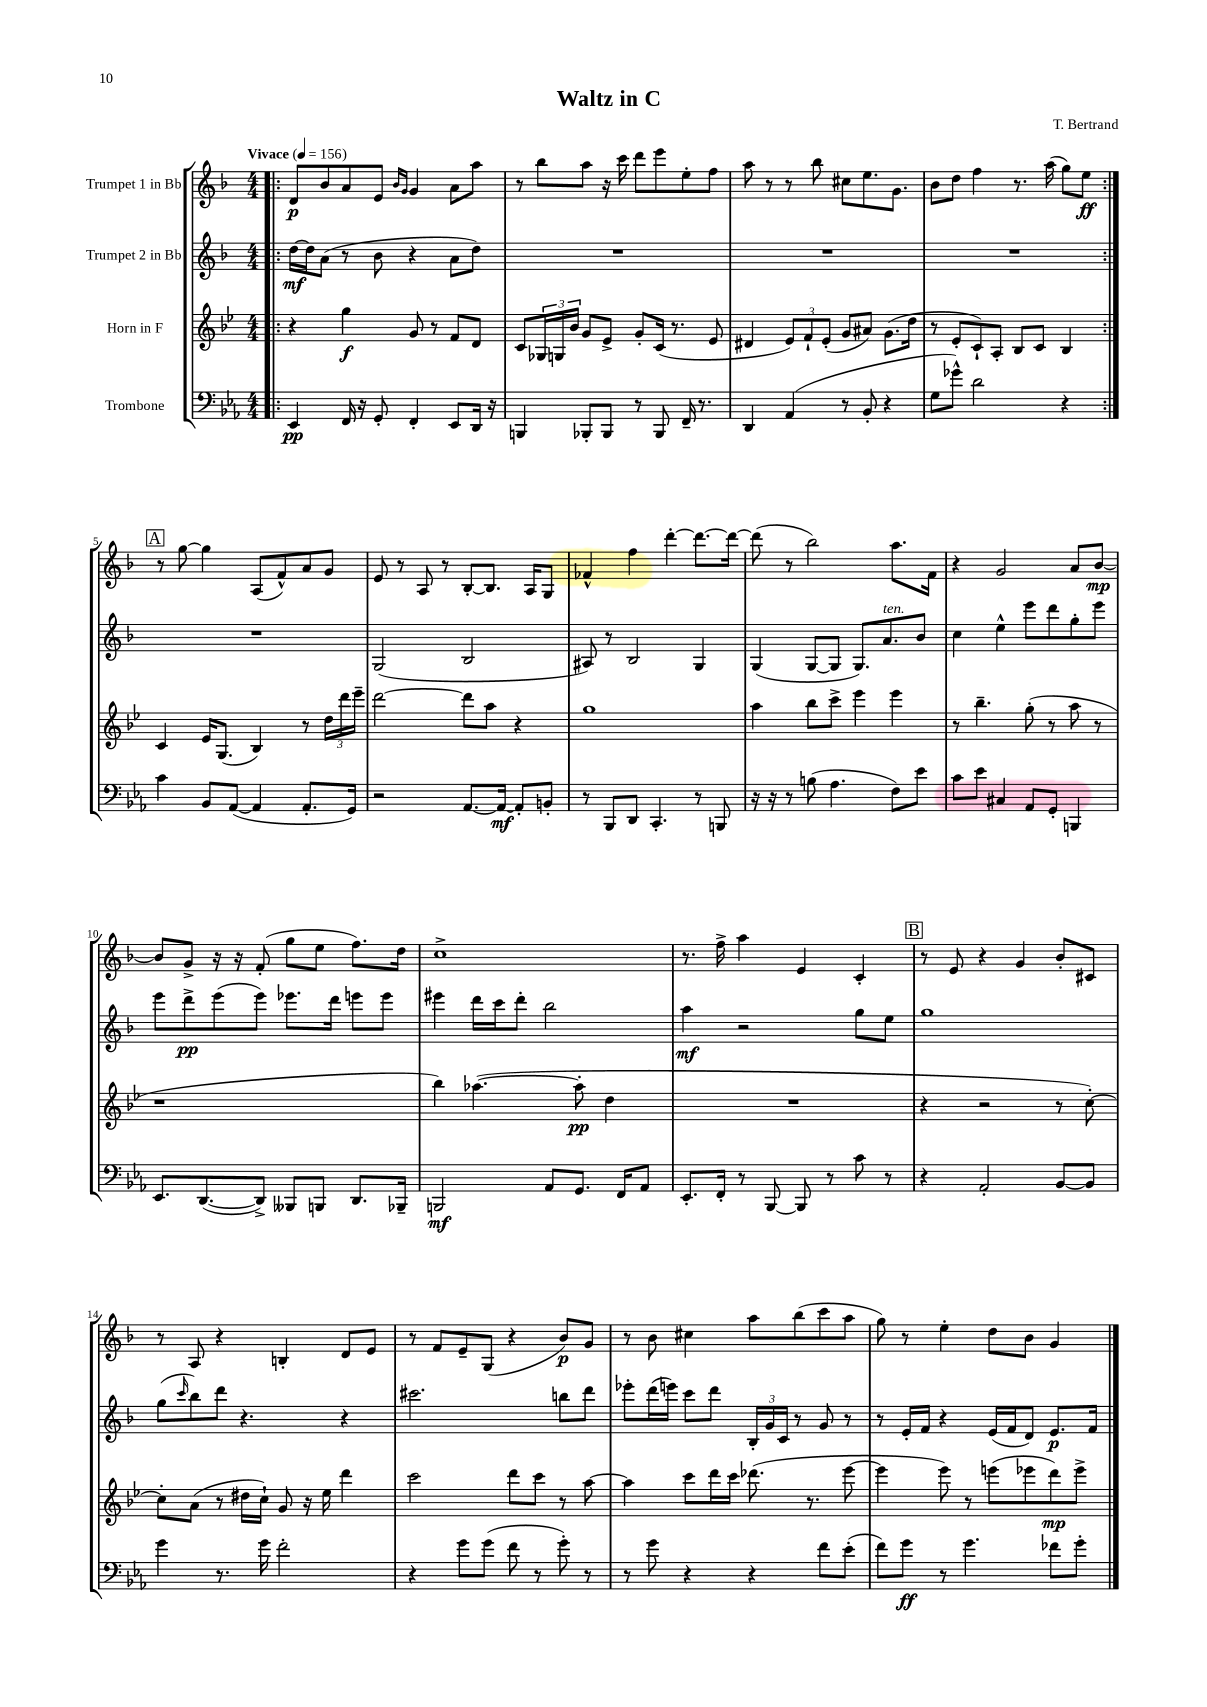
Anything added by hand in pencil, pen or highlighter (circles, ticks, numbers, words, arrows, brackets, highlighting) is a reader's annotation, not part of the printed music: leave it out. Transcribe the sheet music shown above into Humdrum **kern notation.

**kern	**dynam	**kern	**dynam	**kern	**dynam	**kern	**dynam
*part4	*part4	*part3	*part3	*part2	*part2	*part1	*part1
*staff4	*staff4	*staff3	*staff3	*staff2	*staff2	*staff1	*staff1
*I"Trombone	*	*I"Horn in F	*	*I"Trumpet 2 in Bb	*	*I"Trumpet 1 in Bb	*
*clefF4	*	*clefG2	*	*clefG2	*	*clefG2	*
*k[b-e-a-]	*	*k[b-e-]	*	*k[b-]	*	*k[b-]	*
*M4/4	*	*M4/4	*	*M4/4	*	*M4/4	*
*MM156	*	*MM156	*	*MM156	*	*MM156	*
=1!|:	=1!|:	=1!|:	=1!|:	=1!|:	=1!|:	=1!|:	=1!|:
!	!	!	!	!	!	!LO:TX:a:B:t=Vivace	!
4EE-/	pp	4r	.	[16dd\LL	mf	8d/L	p
.	.	.	.	16dd\J]	.	.	.
.	.	.	.	(8a\J	.	8b-/	.
16FF/	.	4gg\	f	8r	.	8a/	.
16r	.	.	.	.	.	.	.
8GG'/	.	.	.	8b-\	.	8e/J	.
.	.	.	.	.	.	16qqb-/LL	.
.	.	.	.	.	.	16qqg/JJ	.
4FF'/	.	8g/	.	4r	.	4g/	.
.	.	8r	.	.	.	.	.
8EE-/L	.	8f/L	.	8a\L	.	8a\L	.
16DD/Jk	.	8d/J	.	8dd\J)	.	8aa\J	.
16r	.	.	.	.	.	.	.
=2	=2	=2	=2	=2	=2	=2	=2
4BBBn/	.	8c/L	.	1r	.	8r	.
.	.	24G-X/L	.	.	.	8bb-\L	.
.	.	24Gn/	.	.	.	.	.
.	.	24b-/JJ	.	.	.	.	.
8BBB-X'/L	.	8g/L	.	.	.	8aa\J	.
8BBB-/J	.	8e-^/J	.	.	.	16r	.
.	.	.	.	.	.	16ccc\	.
8r	.	8g'/L	.	.	.	8ddd\L	.
8BBB-/	.	(16c/Jk	.	.	.	8eee\	.
.	.	8.r	.	.	.	.	.
16FF~/	.	.	.	.	.	8ee'\	.
8.r	.	.	.	.	.	.	.
.	.	8e-/	.	.	.	8ff\J	.
=3	=3	=3	=3	=3	=3	=3	=3
4DD/	.	4d#X/	.	1r	.	8aa\	.
.	.	.	.	.	.	8r	.
(4AA-/	.	12e-/L)	.	.	.	8r	.
.	.	12f`/	.	.	.	.	.
.	.	.	.	.	.	8bb-\	.
.	.	(12e-'/J	.	.	.	.	.
8r	.	8g/L	.	.	.	8cc#X\L	.
8BB-'/	.	8a#X/J)	.	.	.	8.ee\	.
4r	.	(8.g\L	.	.	.	.	.
.	.	.	.	.	.	8.g\J	.
.	.	16dd\Jk	.	.	.	.	.
=4	=4	=4	=4	=4	=4	=4	=4
8G\L	.	8r	.	1r	.	8b-\L	.
8g-X^^\J)	.	8e-'/L	.	.	.	8dd\J	.
2d\	.	8c`/)	.	.	.	4ff\	.
.	.	8A'/J	.	.	.	.	.
.	.	8B-/L	.	.	.	8.r	.
.	.	8c/J	.	.	.	.	.
.	.	.	.	.	.	(16aa\	.
4r	.	4B-/	.	.	.	8gg\L)	.
.	.	.	.	.	.	8ee\J	ff
!!LO:LB:g=z
!!LO:REH:place=s1:t=A
=5:|!	=5:|!	=5:|!	=5:|!	=5:|!	=5:|!	=5:|!	=5:|!
4c\	.	4c/	.	1r	.	8r	.
.	.	.	.	.	.	[8gg\	.
8BB-/L	.	16e-/KL	.	.	.	4gg\]	.
.	.	(8.G/J	.	.	.	.	.
([8AA-/J	.	.	.	.	.	.	.
4AA-/]	.	4B-/)	.	.	.	(8A/L	.
.	.	.	.	.	.	8f^^/)	.
8.AA-'/L	.	8r	.	.	.	8a/	.
.	.	24dd\LL	.	.	.	8g/J	.
.	.	24ddd\	.	.	.	.	.
16GG/Jk)	.	.	.	.	.	.	.
.	.	24eee-~\JJ	.	.	.	.	.
=6	=6	=6	=6	=6	=6	=6	=6
2r	.	[2ddd\	.	(2G/	.	8e/	.
.	.	.	.	.	.	8r	.
.	.	.	.	.	.	8A/	.
.	.	.	.	.	.	8r	.
[8.AA-/L	.	8ddd\L]	.	2B-/	.	[8B-'/L	.
.	.	8aa\J	.	.	.	8.B-/J]	.
16AA-/Jk_	mf	.	.	.	.	.	.
8AA-'/L]	.	4r	.	.	.	.	.
.	.	.	.	.	.	16A/KL	.
8BBn'/J	.	.	.	.	.	8G/J	.
=7	=7	=7	=7	=7	=7	=7	=7
8r	.	1gg	.	8A#X/)	.	4f-X^^/	.
8BBB-/L	.	.	.	8r	.	.	.
8DD/J	.	.	.	2B-/	.	4ff\	.
4.CC'/	.	.	.	.	.	.	.
.	.	.	.	.	.	[4ddd'\	.
8r	.	.	.	4G/	.	8.ddd\L_	.
8BBBn/	.	.	.	.	.	.	.
.	.	.	.	.	.	16ddd\Jk_	.
=8	=8	=8	=8	=8	=8	=8	=8
16r	.	4aa\	.	(4G/	.	(8ddd\]	.
16r	.	.	.	.	.	.	.
8r	.	.	.	.	.	8r	.
(8Bn\	.	8bb-\L	.	[8G/L	.	2bb-\)	.
4.A-\	.	8ccc^\J	.	8G/J]	.	.	.
.	.	4eee-\	.	8.G/L)	.	.	.
!	!	!	!	!LO:TX:a:i:t=ten.	!	!	!
.	.	.	.	8.a/	.	.	.
8F\L)	.	4eee-\	.	.	.	8.aa\L	.
8e-\J	.	.	.	8b-/J	.	.	.
.	.	.	.	.	.	16f\Jk	.
=9	=9	=9	=9	=9	=9	=9	=9
8c\L	.	8r	.	4cc\	.	4r	.
8e-\J	.	4.bb-~\	.	.	.	.	.
4C#X/	.	.	.	4ee^^\	.	2g/	.
8AA-/L	.	(8gg'\	.	8eee\L	.	.	.
8GG'/J	.	8r	.	8ddd\	.	.	.
4BBBn/	.	8aa\	.	8gg'\	.	8a/L	.
.	.	8r	.	8eee\J	.	[8b-/J	mp
!!LO:LB:g=z
=10	=10	=10	=10	=10	=10	=10	=10
8.EE-/L	.	1r	.	8eee\L	.	8b-/L]	.
.	.	.	.	8ddd^\	pp	8g^/J	.
([8.DD/	.	.	.	.	.	.	.
.	.	.	.	(8eee\	.	16r	.
.	.	.	.	.	.	16r	.
8DD^/J])	.	.	.	8eee\J)	.	(8f'/	.
8BBB--X/L	.	.	.	8.eee-X\L	.	8gg\L	.
8BBBn/J	.	.	.	.	.	8ee\J	.
.	.	.	.	16ddd\Jk	.	.	.
8.DD/L	.	.	.	8eeen\L	.	8.ff\L)	.
.	.	.	.	8eee\J	.	.	.
16BBB-X~/Jk	.	.	.	.	.	16dd\Jk	.
=11	=11	=11	=11	=11	=11	=11	=11
2BBBn/	mf	4bb-\)	.	4eee#X\	.	1cc^	.
.	.	([4.aa-X\	.	16ddd\LL	.	.	.
.	.	.	.	16ccc\J	.	.	.
.	.	.	.	8ddd'\J	.	.	.
8AA-/L	.	.	.	2bb-\	.	.	.
8.GG/J	.	8aa-'\]	pp	.	.	.	.
.	.	4dd\	.	.	.	.	.
16FF/KL	.	.	.	.	.	.	.
8AA-/J	.	.	.	.	.	.	.
=12	=12	=12	=12	=12	=12	=12	=12
8.EE-'/L	.	1r	.	4aa\	mf	8.r	.
16FF'/Jk	.	.	.	.	.	16ff^\	.
8r	.	.	.	2r	.	4aa\	.
[8BBB-/	.	.	.	.	.	.	.
8BBB-/]	.	.	.	.	.	4e/	.
8r	.	.	.	.	.	.	.
8c\	.	.	.	8gg\L	.	4c'/	.
8r	.	.	.	8ee\J	.	.	.
!!LO:REH:place=s1:t=B
=13	=13	=13	=13	=13	=13	=13	=13
4r	.	4r	.	1gg	.	8r	.
.	.	.	.	.	.	8e/	.
2AA-'/	.	2r	.	.	.	4r	.
.	.	.	.	.	.	4g/	.
[8BB-/L	.	8r	.	.	.	8b-'/L	.
8BB-/J]	.	[8cc'\)	.	.	.	8c#X/J	.
!!LO:LB:g=z
=14	=14	=14	=14	=14	=14	=14	=14
4g\	.	8cc'\L]	.	(8gg\L	.	8r	.
.	.	.	.	16qqccc/	.	.	.
.	.	(8a\J	.	8bb-\)	.	8A/	.
8.r	.	8r	.	8ddd\J	.	4r	.
.	.	16dd#X\LL	.	4.r	.	.	.
16g\	.	16cc`\JJ)	.	.	.	.	.
2f'\	.	8g/	.	.	.	4Bn'/	.
.	.	16r	.	.	.	.	.
.	.	16ee-\	.	.	.	.	.
.	.	4ddd\	.	4r	.	8d/L	.
.	.	.	.	.	.	8e/J	.
=15	=15	=15	=15	=15	=15	=15	=15
4r	.	2ccc\	.	2.ccc#X\	.	8r	.
.	.	.	.	.	.	8f/L	.
8g\L	.	.	.	.	.	8e~/	.
(8g\J	.	.	.	.	.	(8G/J	.
8f\	.	8ddd\L	.	.	.	4r	.
8r	.	8ccc\J	.	.	.	.	.
8g'\)	.	8r	.	8bbn\L	.	8b-/L)	p
8r	.	[8aa\	.	8ddd\J	.	8g/J	.
=16	=16	=16	=16	=16	=16	=16	=16
8r	.	4aa\]	.	8eee-X'\L	.	8r	.
8g\	.	.	.	(16ddd\L	.	8b-\	.
.	.	.	.	16eeen\JJ)	.	.	.
4r	.	8ccc\L	.	8ccc\L	.	4cc#X\	.
.	.	16ddd\L	.	8ddd\J	.	.	.
.	.	16ccc\JJ	.	.	.	.	.
4r	.	(8.ddd-X\	.	24B-'/LL	.	8aa\L	.
.	.	.	.	24g/	.	.	.
.	.	.	.	24c/JJ	.	.	.
.	.	.	.	8r	.	(8bb-\	.
.	.	8.r	.	.	.	.	.
8f\L	.	.	.	8g/	.	8ccc\	.
(8e-'\J	.	[8eee-\	.	8r	.	8aa\J	.
=17	=17	=17	=17	=17	=17	=17	=17
8f\L)	.	4eee-\]	.	8r	.	8gg\)	.
8g\J	ff	.	.	16e'/LL	.	8r	.
.	.	.	.	16f/JJ	.	.	.
8r	.	8eee-\)	.	4r	.	4ee'\	.
4.g\	.	8r	.	.	.	.	.
.	.	(8eeen\L	.	(16e/LL	.	8dd\L	.
.	.	.	.	16f/J	.	.	.
.	.	8eee-X\	.	8d/J)	.	8b-\J	.
8f-X\L	.	8ddd\)	mp	8.e/L	p	4g/	.
8g'\J	.	8eee-^\J	.	.	.	.	.
.	.	.	.	16f/Jk	.	.	.
==	==	==	==	==	==	==	==
*-	*-	*-	*-	*-	*-	*-	*-
